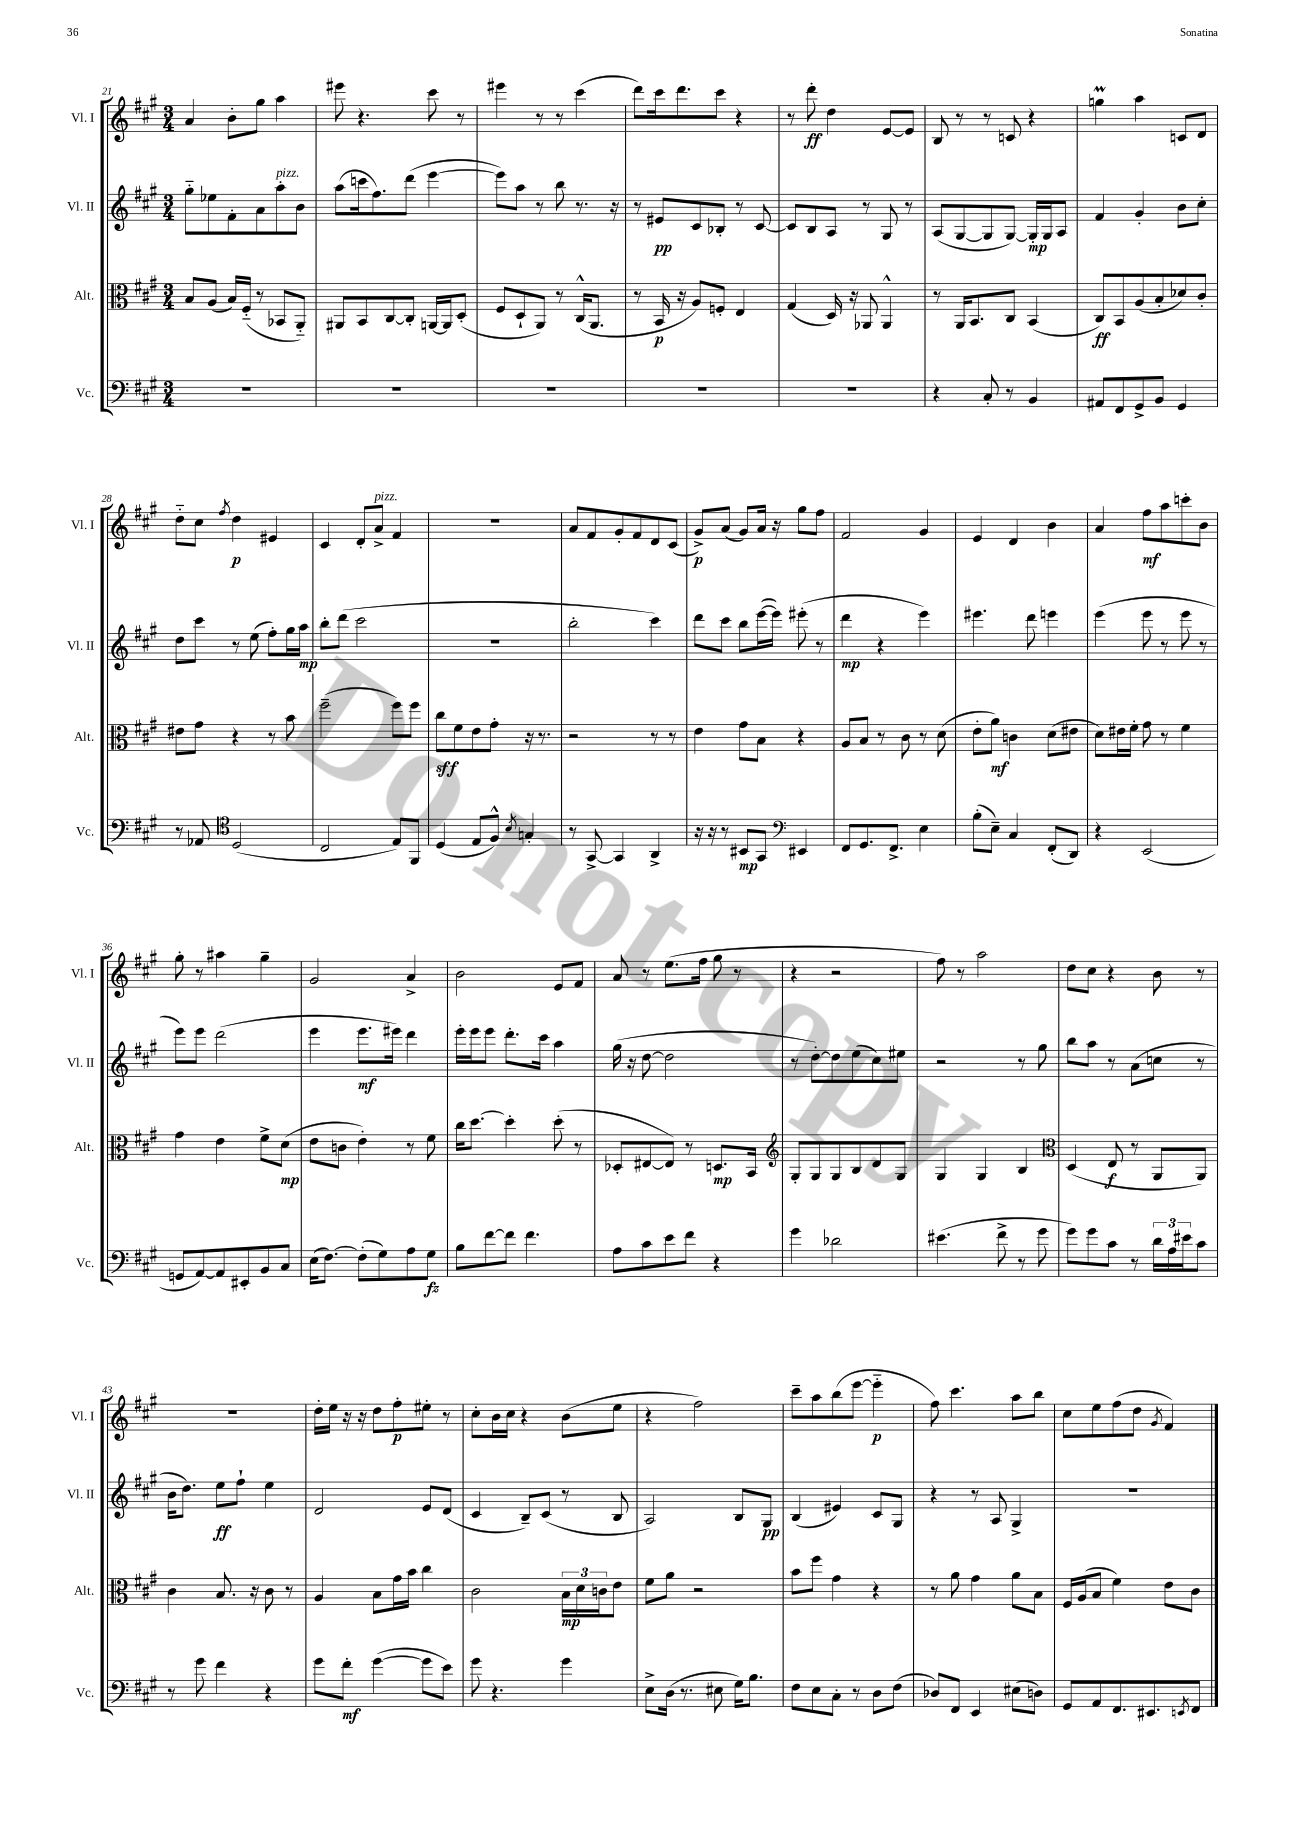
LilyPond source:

<<
\new StaffGroup <<
\new Staff = "s0" \with { instrumentName = "Vl. I" shortInstrumentName = "Vl. I" } {
    \clef treble \key a \major \numericTimeSignature \time 3/4
    a'4 b'8-. gis''8 a''4 |
    eis'''8 r4. cis'''8 r8 |
    eis'''4 r8 r8 cis'''4( |
    d'''8) cis'''16 d'''8. cis'''8 r4 |
    r8 d'''8-.\ff d''4 e'8~ e'8 |
    b8 r8 r8 c'8 r4 |
    g''4\prall a''4 c'8 d'8 |
    d''8-_ cis''8 \acciaccatura { fis''8 } d''4\p eis'4 |
    cis'4 d'8-. a'8->^\markup { \italic "pizz." } fis'4 |
    R2. |
    a'8 fis'8 gis'8-. fis'8 d'8 cis'8( |
    gis'8->\p) a'8( gis'8) a'16 r16 gis''8 fis''8 |
    fis'2 gis'4 |
    e'4 d'4 b'4 |
    a'4 fis''8\mf a''8 c'''8-. b'8 |
    gis''8-. r8 ais''4 gis''4-- |
    gis'2 a'4-> |
    b'2 e'8 fis'8 |
    a'8 r8 e''8.( fis''16 gis''8 r8 |
    r4 r2 |
    fis''8) r8 a''2 |
    d''8 cis''8 r4 b'8 r8 |
    R2. |
    d''16-. e''16 r16 r16 d''8 fis''8-.\p eis''8-. r8 |
    cis''8-. b'16 cis''16 r4 b'8( e''8 |
    r4 fis''2) |
    cis'''8-- a''8 b''8( e'''8~ e'''4-_\p |
    fis''8) cis'''4. a''8 b''8 |
    cis''8 e''8 fis''8( d''8 \acciaccatura { gis'8 } fis'4) \bar "|." |
}
\new Staff = "s1" \with { instrumentName = "Vl. II" shortInstrumentName = "Vl. II" } {
    \clef treble \key a \major \numericTimeSignature \time 3/4
    gis''8-_ ees''8 fis'8-. a'8 a''8-.^\markup { \italic "pizz." } b'8 |
    a''8( c'''16 fis''8.) d'''8( e'''4~ |
    e'''8) a''8 r8 b''8 r8. r16 |
    r8 eis'8\pp cis'8 bes8-. r8 cis'8~ |
    cis'8 b8 a8 r8 gis8 r8 |
    a8( gis8~ gis8 gis8~) gis16-.\mp gis16 a8 |
    fis'4 gis'4-. b'8 cis''8-. |
    d''8 cis'''8 r8 e''8( fis''8-.) gis''16 a''16\mp |
    b''8-. d'''8( cis'''2 |
    R2. |
    b''2-. cis'''4) |
    d'''8 cis'''8 b''8 e'''16~( e'''16) eis'''8-.( r8 |
    d'''4\mp r4 e'''4) |
    eis'''4. d'''8 e'''4 |
    e'''4( e'''8 r8 e'''8 r8 |
    e'''8) e'''8 d'''2( |
    e'''4 e'''8.\mf eis'''16) d'''4 |
    e'''16-. e'''16 e'''8 d'''8.-. cis'''16 a''4 |
    gis''16( r16 d''8~ d''2 |
    r8 d''8~-.) d''8 e''8( cis''8) eis''8 |
    r2 r8 gis''8 |
    b''8 a''8 r8 a'8( c''8 r8 |
    b'16 d''8.) e''8\ff fis''8-! e''4 |
    d'2 e'8 d'8( |
    cis'4 b8--) cis'8( r8 b8 |
    a2) b8 gis8\pp |
    b4( eis'4) cis'8 gis8 |
    r4 r8 a8 gis4-> |
    R2. \bar "|." |
}
\new Staff = "s2" \with { instrumentName = "Alt." shortInstrumentName = "Alt." } {
    \clef alto \key a \major \numericTimeSignature \time 3/4
    b8 a8( b16) fis16-_( r8 bes,8 a,8-_) |
    ais,8 b,8 cis8~ cis8-. a,16~ a,16 d8-.( |
    fis8 d8-! a,8) r8 cis16-^( a,8. |
    r8 b,16\p r16 a8) f8-. e4 |
    gis4( d16) r16 aes,8 aes,4-^ |
    r8 a,16 b,8. cis8 b,4( |
    cis8\ff) b,8 a8( b8-. des'8) cis'8-. |
    eis'8 gis'8 r4 r8 b'8 |
    fis''2--( fis''8) fis''8 |
    cis''8\sff fis'8 e'8 gis'8-. r16 r8. |
    r2 r8 r8 |
    e'4 gis'8 b8 r4 |
    a8 b8 r8 cis'8 r8 d'8( |
    e'8-. a'8\mf) c'4 d'8( eis'8 |
    d'8) eis'16 fis'16-. gis'8 r8 fis'4 |
    gis'4 e'4 fis'8-> d'8\mp( |
    e'8 c'8 e'4-.) r8 fis'8 |
    cis''16 d''8.~ d''4-. d''8-.( r8 |
    des8-. eis8~ eis8) r8 d8.\mp b,16 |
    \clef treble gis8-. gis8 gis8 b8 d'8 gis8 |
    gis4 gis4 b4 |
    \clef alto d4( e8\f r8 a,8 a,8) |
    cis'4 b8. r16 cis'8 r8 |
    a4 b8 gis'16 b'16 cis''4 |
    cis'2 \tuplet 3/2 { b16\mp d'16 c'16 } e'8 |
    fis'8 a'8 r2 |
    b'8 fis''8 gis'4 r4 |
    r8 a'8 gis'4 a'8 b8 |
    fis16 a16( b8 fis'4) e'8 cis'8 \bar "|." |
}
\new Staff = "s3" \with { instrumentName = "Vc." shortInstrumentName = "Vc." } {
    \clef bass \key a \major \numericTimeSignature \time 3/4
    R2. |
    R2. |
    R2. |
    R2. |
    R2. |
    r4 cis8-. r8 b,4 |
    ais,8 fis,8 gis,8-> b,8 gis,4 |
    r8 aes,8 \clef tenor d2( |
    cis2 e8) fis,8 |
    d4( e8 fis8-^) \acciaccatura { b8 } g4-. |
    r8 gis,8~-> gis,4 a,4-> |
    r16 r16 r8 bis,8\mp gis,8 \clef bass eis,4 |
    fis,8 gis,8. fis,8.-> e4 |
    b8-.( e8--) cis4 fis,8-.( d,8) |
    r4 e,2( |
    g,8 a,8~) a,8 eis,8-. b,8 cis8 |
    e16( fis8.~) fis8-.( gis8) a8 gis8\fz |
    b8 fis'8~ fis'8 fis'4. |
    a8 cis'8 e'8 fis'8 r4 |
    gis'4 des'2 |
    eis'4.( fis'8-> r8 gis'8 |
    gis'8) gis'8 cis'8 r8 \tuplet 3/2 { d'16 a16 eis'16 } cis'8 |
    r8 gis'8 fis'4 r4 |
    gis'8 fis'8-.\mf gis'4~( gis'8 e'8) |
    gis'8 r4. gis'4 |
    e8-> d16( r8. eis8 gis16) b8. |
    fis8 e8 cis8-. r8 d8 fis8( |
    des8) fis,8 e,4 eis8( d8) |
    gis,8 a,8 fis,8. eis,8. \acciaccatura { e,8 } fis,8 \bar "|." |
}
>>
>>
\layout { \context { \Score currentBarNumber = #21 } }
